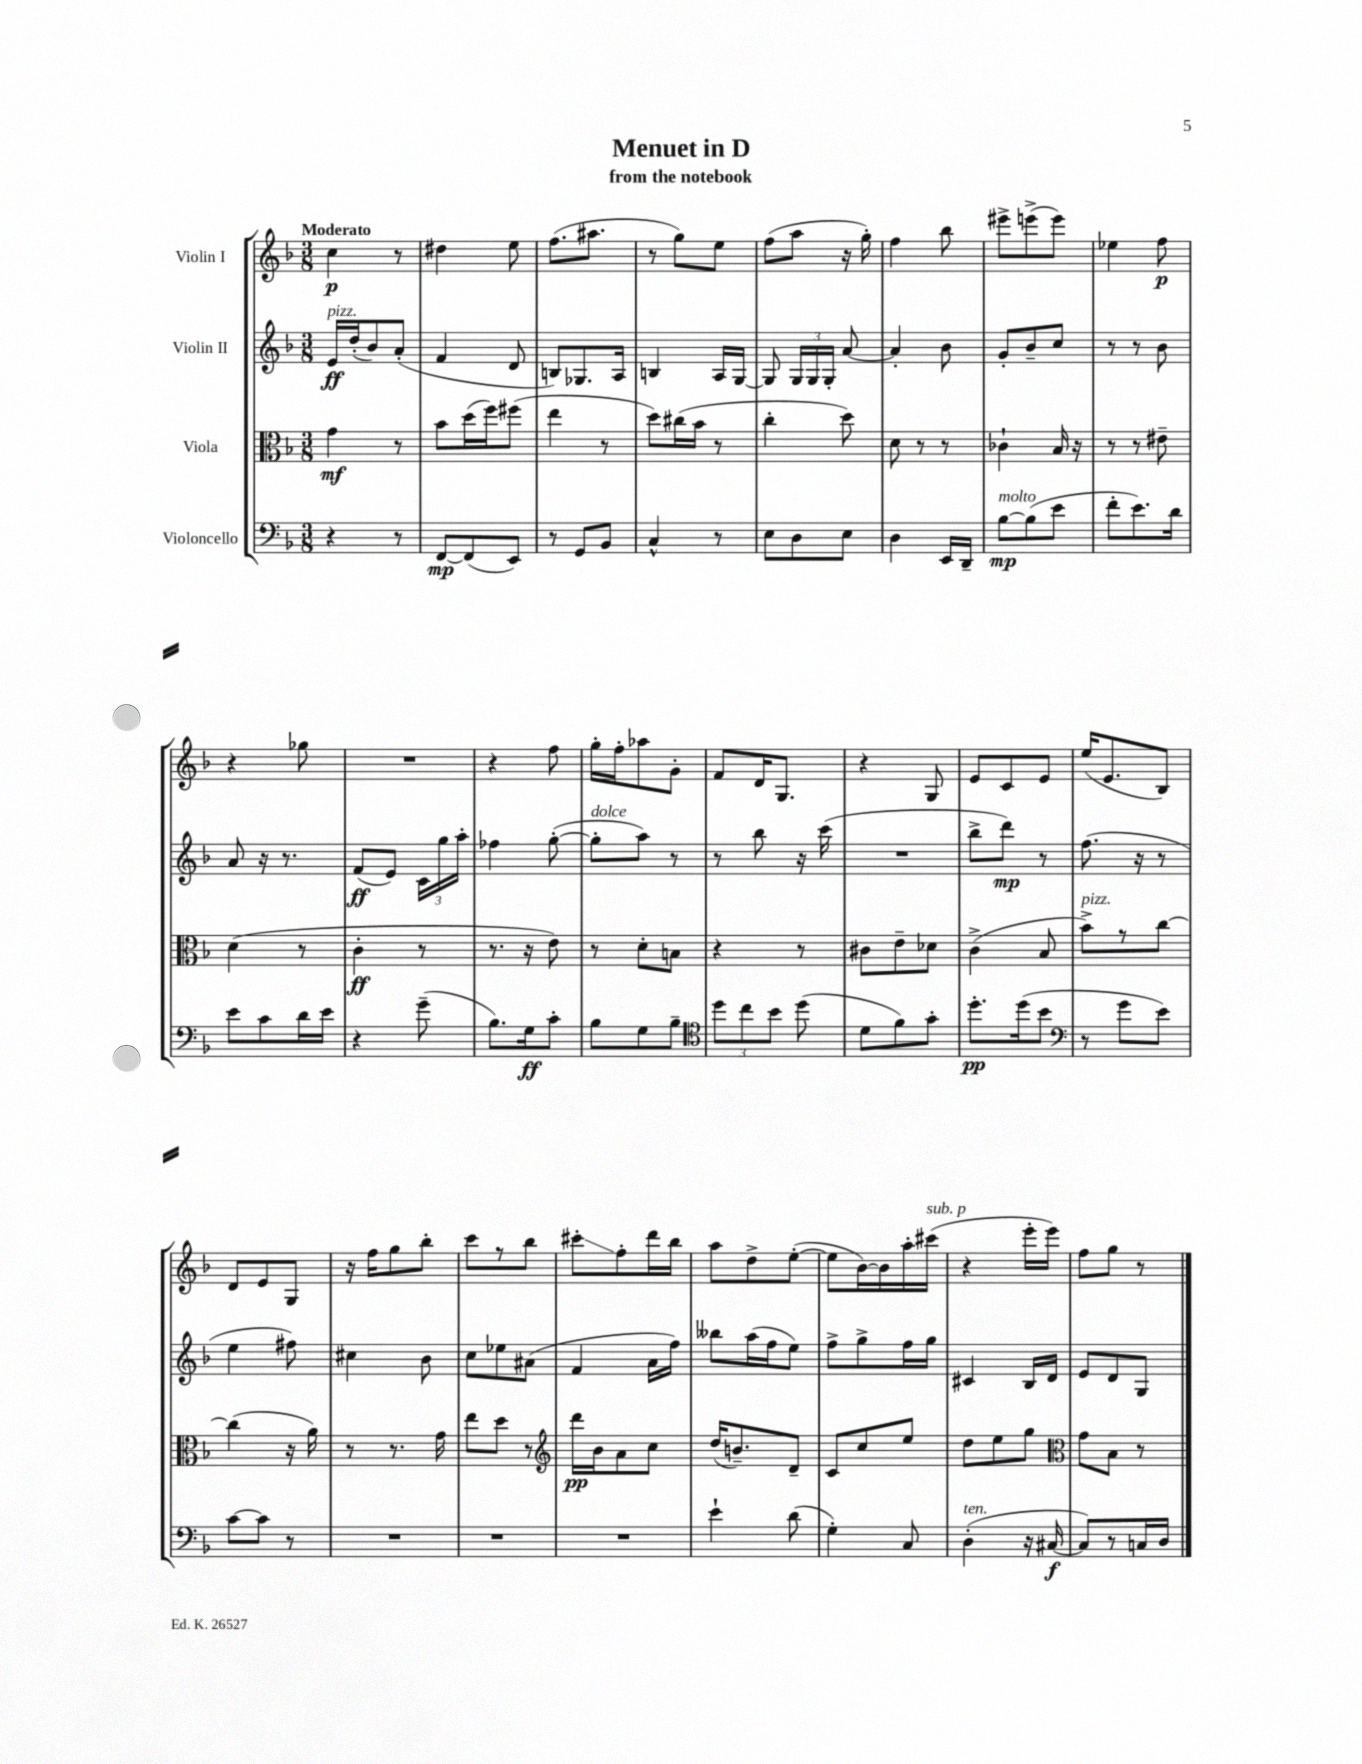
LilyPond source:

\header { title = "Menuet in D" subtitle = "from the notebook" }
<<
\new StaffGroup <<
\new Staff = "s0" \with { instrumentName = "Violin I" } {
    \clef treble \key f \major \numericTimeSignature \time 3/8 \tempo "Moderato"
    \autoBeamOff c''4\p r8 |
    dis''4 e''8 |
    f''8.[( ais''8.] |
    r8 g''8[) e''8] |
    f''8[( a''8] r16 g''16-.) |
    f''4 bes''8 |
    eis'''8[-> e'''8->( e'''8]) |
    ees''4 f''8\p |
    r4 ges''8 |
    R4. |
    r4 f''8 |
    g''16[-. f''16-. aes''8 g'8]-. |
    f'8[ d'16 g8.] |
    r4 g8 |
    e'8[ c'8 e'8] |
    e''16[( e'8. bes8]) |
    d'8[ e'8 g8] |
    r16 f''16[ g''8 bes''8]-. |
    c'''8[ r8 bes''8] |
    cis'''8[-.\glissando f''8-. d'''16 bes''16] |
    a''8[ d''8-> e''8]~-.( |
    e''8[ bes'16~) bes'16 a''16-. cis'''16]^\markup { \italic "sub. p" }( |
    r4 e'''16[-. e'''16]) |
    f''8[ g''8] r8 \bar "|." |
}
\new Staff = "s1" \with { instrumentName = "Violin II" } {
    \clef treble \key f \major \numericTimeSignature \time 3/8
    \autoBeamOff e'16[\ff^\markup { \italic "pizz." } d''16-.( bes'8) a'8]-.( |
    f'4 d'8 |
    b8[) ges8. a16] |
    b4 a16[ g16]~ |
    g8 \tuplet 3/2 { g16[ g16 g16]-. } a'8~ |
    a'4-. bes'8 |
    g'8[-. bes'8-- c''8] |
    r8 r8 bes'8 |
    a'8 r16 r8. |
    f'8[\ff( e'8]) \tuplet 3/2 { c'16[ g''16 a''16]-. } |
    fes''4 g''8~-.( |
    g''8[-.^\markup { \italic "dolce" } a''8]) r8 |
    r8 bes''8 r16 c'''16( |
    R4. |
    bes''8[-> d'''8]\mp) r8 |
    f''8.( r16 r8 |
    e''4 fis''8) |
    cis''4 bes'8 |
    c''8[ ees''8 ais'8]( |
    f'4 a'16[ f''16]) |
    beses''8[ a''16( f''16 e''8]) |
    f''8[-> g''8-> f''16 g''16] |
    cis'4 bes16[ d'16] |
    e'8[ d'8 g8] \bar "|." |
}
\new Staff = "s2" \with { instrumentName = "Viola" } {
    \clef alto \key f \major \numericTimeSignature \time 3/8
    \autoBeamOff g'4\mf r8 |
    bes'8[ d''16( f''16) fis''8]( |
    e''4 r8 |
    d''8[) cis''16( bes'16] r8 |
    c''4-. d''8) |
    d'8 r8 r8 |
    ces'4-! bes16 r16 |
    r8 r8 eis'8-- |
    d'4( r8 |
    c'4-.\ff r8 |
    r8. r16 e'8) |
    r8 d'8[-. b8] |
    r4 r8 |
    cis'8[ e'8-- des'8] |
    c'4->( bes8 |
    bes'8[->^\markup { \italic "pizz." }) r8 c''8]~ |
    c''4( r16 a'16) |
    r8 r8. g'16 |
    e''8[ d''8] r8 |
    \clef treble d'''16[\pp bes'16 a'8 c''8] |
    d''16[( b'8.--) d'8]-- |
    c'8[ c''8 e''8] |
    d''8[ e''8 g''8] |
    \clef alto g'8[ bes8] r8 \bar "|." |
}
\new Staff = "s3" \with { instrumentName = "Violoncello" } {
    \clef bass \key f \major \numericTimeSignature \time 3/8
    \autoBeamOff r4 r8 |
    f,8[~\mp f,8( e,8]) |
    r8 g,8[ bes,8] |
    c4-^ r8 |
    e8[ d8 e8] |
    d4 e,16[ d,16]-- |
    bes8[~\mp^\markup { \italic "molto" } bes8( e'8] |
    f'8[-. e'8.) d'16] |
    e'8[ c'8 d'16 e'16] |
    r4 g'8--( |
    bes8.[) g16\ff c'8]-. |
    bes8[ g8 bes8]-- |
    \clef tenor \tuplet 3/2 { d''8[ c''8 bes'8] } d''8( |
    d'8[ f'8) g'8]-. |
    d''8.[-.\pp d''16( bes'8] |
    \clef bass r8 g'8[ e'8]) |
    c'8[~ c'8] r8 |
    R4. |
    R4. |
    R4. |
    e'4-! d'8( |
    g4-.) c8 |
    d4-.^\markup { \italic "ten." }( r16 cis16~\f |
    cis8[) r8 c16 d16] \bar "|." |
}
>>
>>
\layout { \context { \Score \remove "Bar_number_engraver" } }
